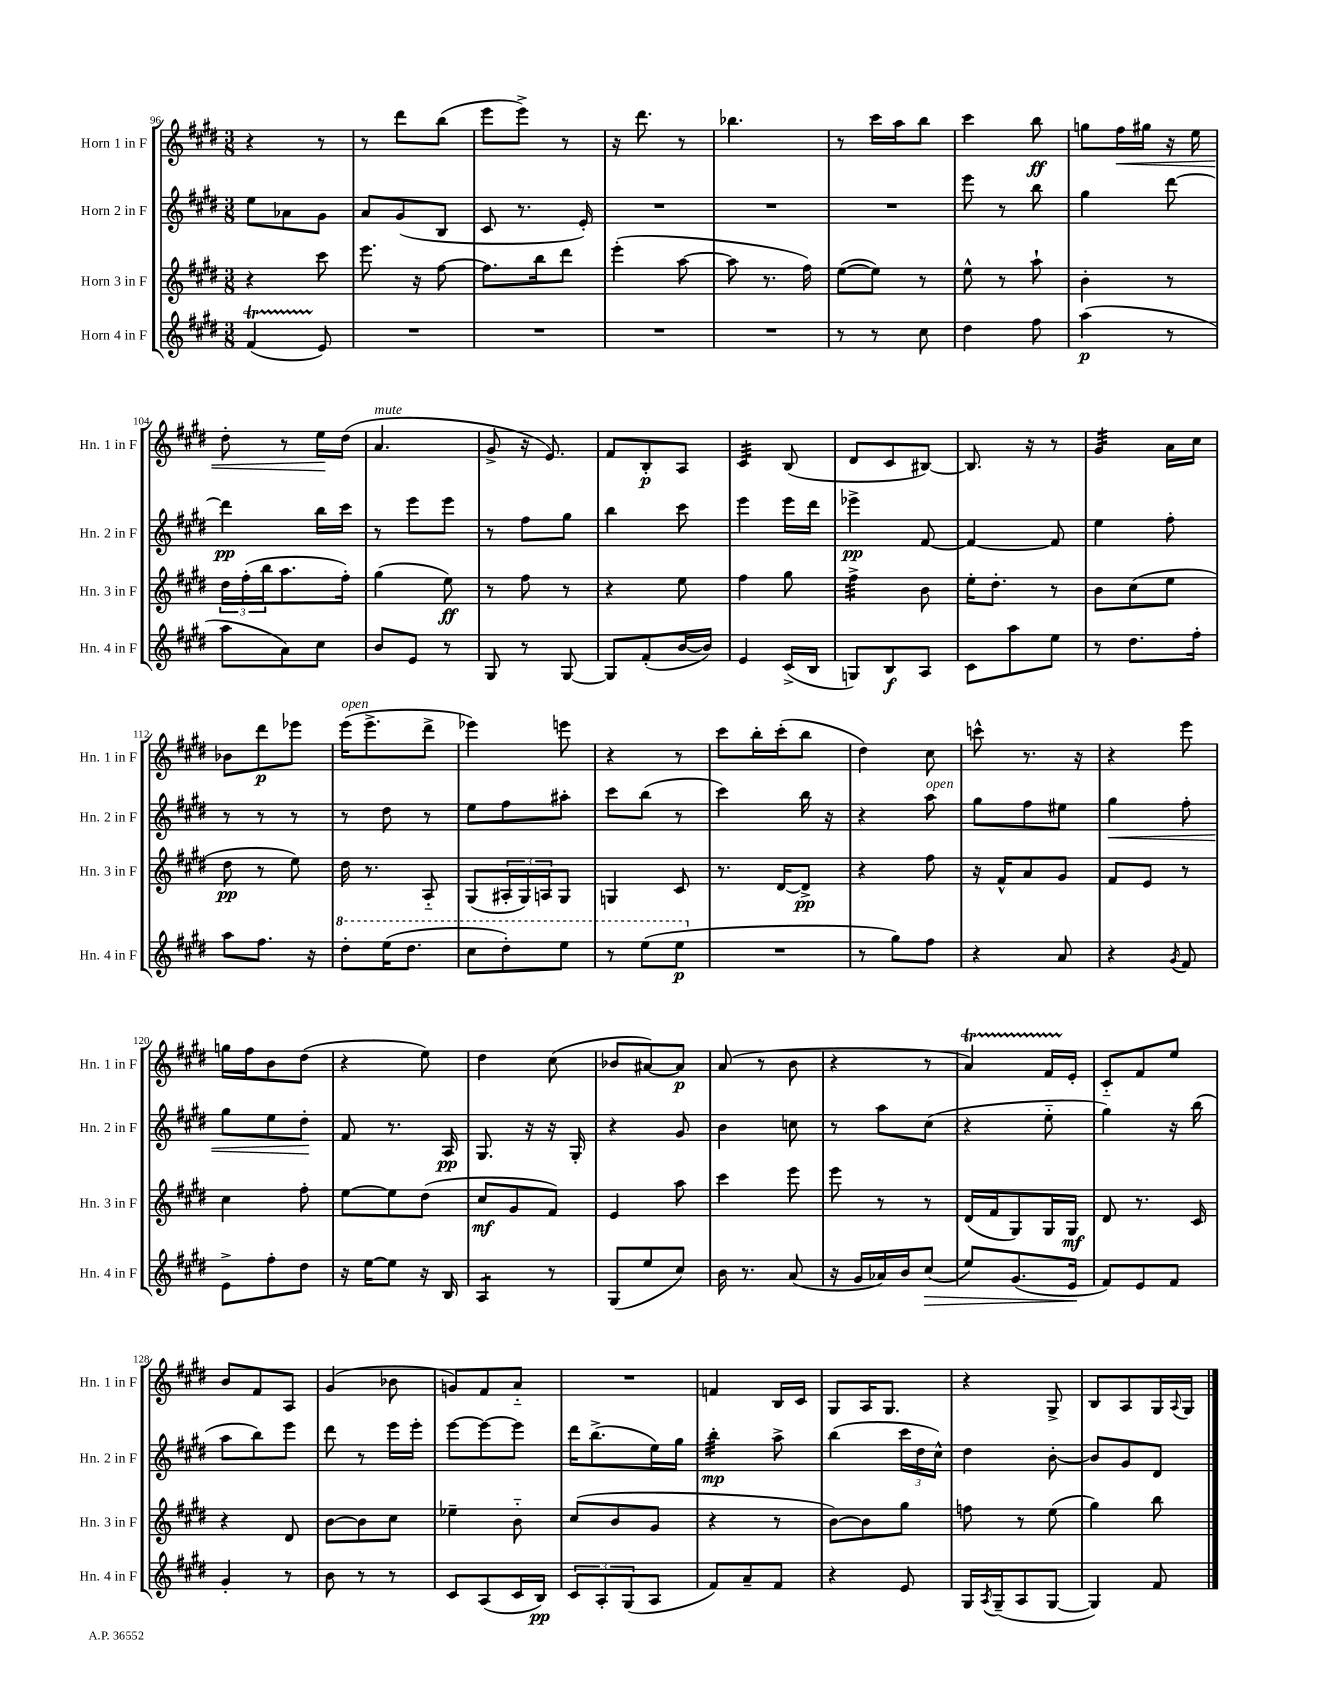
<<
\new StaffGroup <<
\new Staff = "s0" \with { instrumentName = "Horn 1 in F" shortInstrumentName = "Hn. 1 in F" } {
    \clef treble \key e \major \numericTimeSignature \time 3/8
    r4 r8 |
    r8 dis'''8 b''8( |
    e'''8 e'''8->) r8 |
    r16 dis'''8. r8 |
    bes''4. |
    r8 cis'''16 a''16 b''8 |
    cis'''4 b''8\ff |
    g''8 fis''16\< gis''16 r16 e''16 |
    dis''8-. r8 e''16\! dis''16( |
    a'4.^\markup { \italic "mute" } |
    gis'8-> r16 e'8.) |
    fis'8 b8-.\p a8 |
    cis'4:32 b8( |
    dis'8 cis'8 bis8~) |
    bis8. r16 r8 |
    gis'4:32 a'16 cis''16 |
    bes'8 dis'''8\p ees'''8 |
    e'''16^\markup { \italic "open" }( e'''8.-> dis'''8-> |
    ees'''4) e'''8 |
    r4 r8 |
    cis'''8 b''16-. cis'''16-.( b''8 |
    dis''4) cis''8 |
    c'''8-^ r8. r16 |
    r4 e'''8 |
    g''16 fis''16 b'8 dis''8( |
    r4 e''8) |
    dis''4 cis''8( |
    bes'8 ais'8~) ais'8\p |
    a'8( r8 b'8 |
    r4 r8 |
    a'4\startTrillSpan) fis'16 e'16-.\stopTrillSpan |
    cis'8-_ fis'8 e''8 |
    b'8 fis'8 a8 |
    gis'4( bes'8 |
    g'8) fis'8 a'8-_ |
    R4. |
    f'4 b16 cis'16 |
    gis8 a16 gis8. |
    r4 gis8-> |
    b8 a8 gis16 \appoggiatura { a8 } gis16 \bar "|." |
}
\new Staff = "s1" \with { instrumentName = "Horn 2 in F" shortInstrumentName = "Hn. 2 in F" } {
    \clef treble \key e \major \numericTimeSignature \time 3/8
    e''8 aes'8 gis'8 |
    a'8 gis'8( b8 |
    cis'8 r8. e'16-.) |
    R4. |
    R4. |
    R4. |
    e'''8 r8 b''8 |
    gis''4 dis'''8~ |
    dis'''4\pp b''16 cis'''16 |
    r8 e'''8 e'''8 |
    r8 fis''8 gis''8 |
    b''4 cis'''8 |
    e'''4 e'''16 dis'''16 |
    ees'''4->\pp fis'8~ |
    fis'4~ fis'8 |
    e''4 fis''8-. |
    r8 r8 r8 |
    r8 dis''8 r8 |
    e''8 fis''8 ais''8-. |
    cis'''8 b''8( r8 |
    cis'''4) b''16 r16 |
    r4 a''8^\markup { \italic "open" } |
    gis''8 fis''8 eis''8 |
    gis''4\< fis''8-. |
    gis''8 e''8 dis''8-.\! |
    fis'8 r8. a16\pp |
    gis8. r16 r16 gis16-. |
    r4 gis'8 |
    b'4 c''8 |
    r8 a''8 cis''8( |
    r4 e''8-_ |
    gis''4) r16 b''16( |
    a''8 b''8) e'''8 |
    dis'''8 r8 e'''16 e'''16-. |
    e'''8~ e'''8~ e'''8 |
    dis'''16 b''8.->( e''16) gis''16 |
    b''4:32-.\mp a''8-> |
    b''4( \tuplet 3/2 { cis'''16 dis''16 cis''16-^) } |
    dis''4 b'8~-. |
    b'8 gis'8 dis'8 \bar "|." |
}
\new Staff = "s2" \with { instrumentName = "Horn 3 in F" shortInstrumentName = "Hn. 3 in F" } {
    \clef treble \key e \major \numericTimeSignature \time 3/8
    r4 cis'''8 |
    e'''8. r16 fis''8~ |
    fis''8. b''16 dis'''8 |
    e'''4-.( a''8~ |
    a''8 r8. fis''16) |
    e''8~( e''8) r8 |
    e''8-^ r8 a''8-! |
    b'4-. r8 |
    \tuplet 3/2 { dis''16 fis''16-.( b''16 } a''8. fis''16-.) |
    gis''4( e''8\ff) |
    r8 fis''8 r8 |
    r4 e''8 |
    fis''4 gis''8 |
    fis''4:32-> b'8 |
    e''16-. dis''8.-. r8 |
    b'8 cis''8( e''8 |
    dis''8\pp r8 e''8) |
    dis''16 r8. a8-_ |
    gis8( \tuplet 3/2 { ais16-. gis16) a16 } gis8 |
    g4 cis'8 |
    r8. dis'16~ dis'8->\pp |
    r4 fis''8 |
    r16 fis'16-^ a'8 gis'8 |
    fis'8 e'8 r8 |
    cis''4 fis''8-. |
    e''8~ e''8 dis''8( |
    cis''8\mf gis'8 fis'8) |
    e'4 a''8 |
    cis'''4 e'''8 |
    e'''8 r8 r8 |
    dis'16( fis'16 gis8) gis16 gis16\mf |
    dis'8 r8. cis'16 |
    r4 dis'8 |
    b'8~ b'8 cis''8 |
    ees''4-- b'8-_ |
    cis''8( b'8 gis'8 |
    r4 r8 |
    b'8~) b'8 gis''8 |
    f''8 r8 e''8( |
    gis''4) b''8 \bar "|." |
}
\new Staff = "s3" \with { instrumentName = "Horn 4 in F" shortInstrumentName = "Hn. 4 in F" } {
    \clef treble \key e \major \numericTimeSignature \time 3/8
    fis'4\startTrillSpan( e'8\stopTrillSpan) |
    R4. |
    R4. |
    R4. |
    R4. |
    r8 r8 cis''8 |
    dis''4 fis''8 |
    a''4\p( r8 |
    a''8 a'8) cis''8 |
    b'8 e'8 r8 |
    gis8 r8 gis8~ |
    gis8 fis'8-.( b'16~ b'16) |
    e'4 cis'16->( b16 |
    g8) b8\f a8 |
    cis'8 a''8 e''8 |
    r8 dis''8. fis''16-. |
    a''8 fis''8. r16 |
    \ottava #1 dis'''8-. e'''16( dis'''8. |
    cis'''8 dis'''8-.) e'''8 |
    r8 e'''8( e'''8\p \ottava #0 |
    R4. |
    r8 gis''8) fis''8 |
    r4 a'8 |
    r4 \acciaccatura { gis'8 } fis'8 |
    e'8-> fis''8-. dis''8 |
    r16 e''16~ e''8 r16 b16 |
    a4:8 r8 |
    gis8( e''8 cis''8) |
    b'16 r8. a'8( |
    r16 gis'16 aes'16) b'16 cis''8\>( |
    e''8) gis'8.( e'16\! |
    fis'8) e'8 fis'8 |
    gis'4-. r8 |
    b'8 r8 r8 |
    cis'8 a8( cis'16 b16\pp) |
    \tuplet 3/2 { cis'8 a8-. gis8( } a8 |
    fis'8) a'8-- fis'8 |
    r4 e'8 |
    gis16 \acciaccatura { a8 } gis16--( a8 gis8~ |
    gis4) fis'8 \bar "|." |
}
>>
>>
\layout { \context { \Score currentBarNumber = #96 } }
